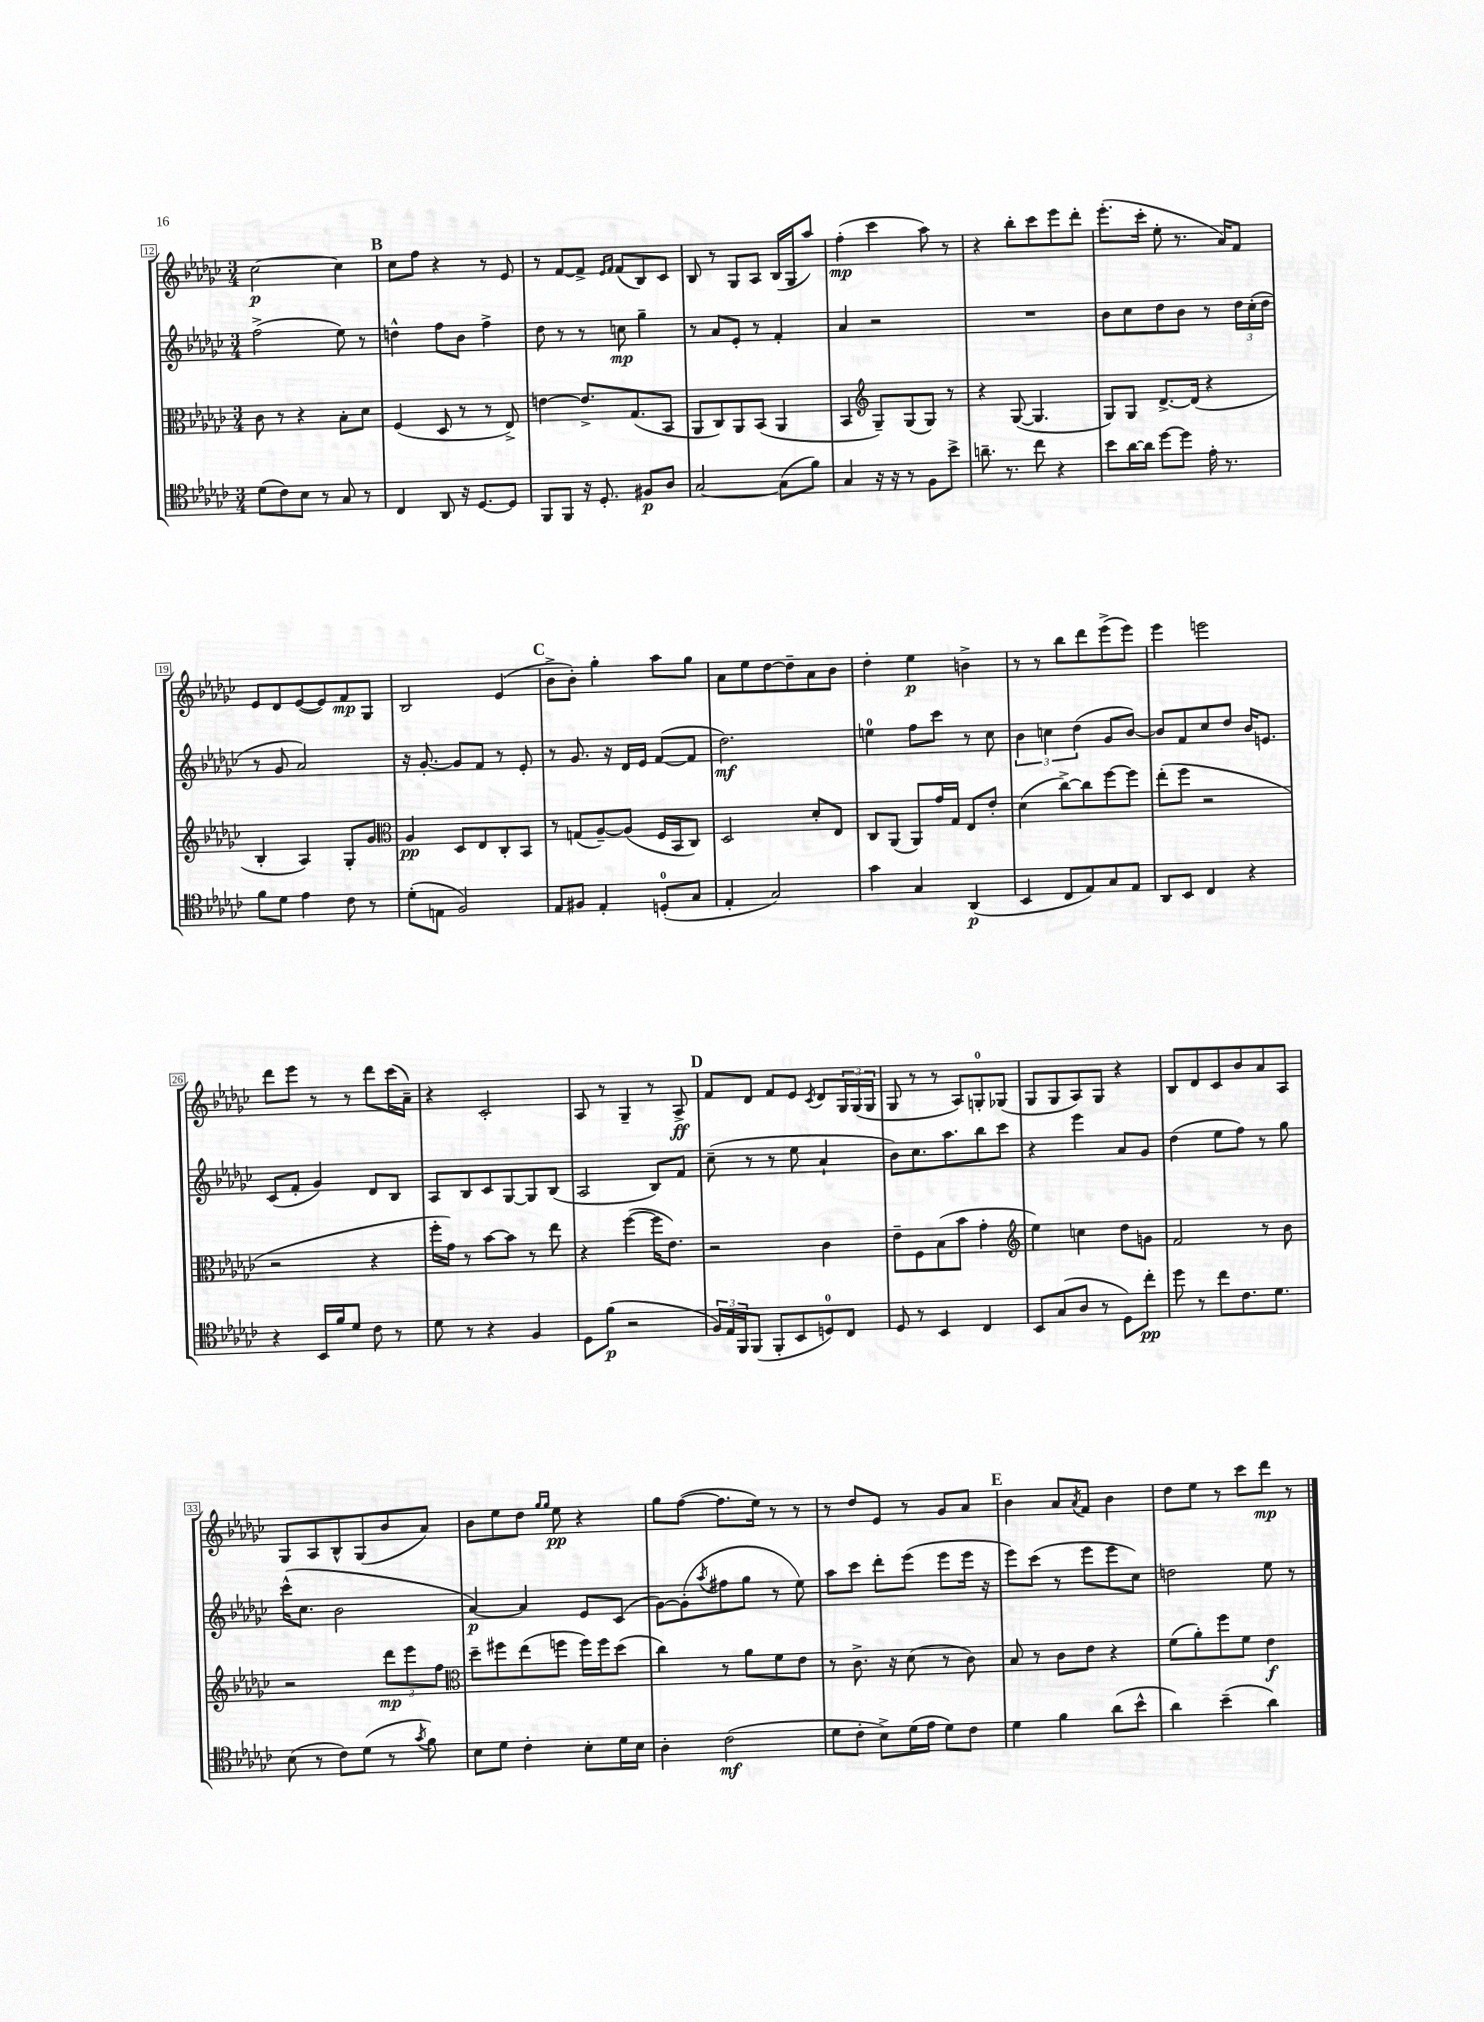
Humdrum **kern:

**kern	**dynam	**kern	**dynam	**kern	**dynam	**kern	**dynam
*part4	*part4	*part3	*part3	*part2	*part2	*part1	*part1
*staff4	*staff4	*staff3	*staff3	*staff2	*staff2	*staff1	*staff1
*clefC4	*	*clefC3	*	*clefG2	*	*clefG2	*
*k[b-e-a-d-g-c-]	*	*k[b-e-a-d-g-c-]	*	*k[b-e-a-d-g-c-]	*	*k[b-e-a-d-g-c-]	*
*M3/4	*	*M3/4	*	*M3/4	*	*M3/4	*
=12	=12	=12	=12	=12	=12	=12	=12
(8d-\L	.	8c-\	.	(2ff^\	.	[2cc-\	p
8c-\)	.	8r	.	.	.	.	.
8B-\J	.	4r	.	.	.	.	.
8r	.	.	.	.	.	.	.
8G-/	.	8B-'\L	.	8ee-\)	.	4cc-\]	.
8r	.	8d-\J	.	8r	.	.	.
!!LO:REH:place=s1:t=B
=13	=13	=13	=13	=13	=13	=13	=13
4C-/	.	(4F/	.	4ddn^^\	.	8cc-\L	.
.	.	.	.	.	.	8ff\J	.
8AA-/	.	8D-/	.	8ff\L	.	4r	.
16r	.	8r	.	8b-\J	.	.	.
[8.D-/L	.	.	.	.	.	.	.
.	.	8r	.	4ff^\	.	8r	.
8D-/J]	.	8E-^/)	.	.	.	8e-/	.
=14	=14	=14	=14	=14	=14	=14	=14
8FF/L	.	[4en\	.	8dd-\	.	8r	.
8FF/J	.	.	.	8r	.	[8f/L	.
16r	.	8.e^/L]	.	8r	.	8f^/J]	.
8.D-'/	.	.	.	.	.	.	.
.	.	.	.	.	.	16qqe-/LL	.
.	.	.	.	.	.	16qqf/JJ	.
.	.	.	.	8ccn\	mp	(8f/L	.
.	.	(8.G-/	.	.	.	.	.
8F#X/L	p	.	.	4gg-~\	.	8B-/)	.
8A-/J	.	8BB-/J	.	.	.	8c-/J	.
=15	=15	=15	=15	=15	=15	=15	=15
[2G-/	.	8AA-/L	.	8r	.	8B-/	.
.	.	8C-/)	.	8a-/L	.	8r	.
.	.	8AA-/	.	8e-'/J	.	8G-/L	.
.	.	(8BB-/J	.	8r	.	8A-/J	.
(8G-\L]	.	4AA-/	.	4f'/	.	(16B-/LL	.
.	.	.	.	.	.	16G-/J	.
8f\J)	.	.	.	.	.	8aa-/J)	.
=16	=16	=16	=16	=16	=16	=16	=16
4G-/	.	4BB-/	.	4a-/	.	(4ff'\	mp
*	*	*clefG2	*	*	*	*	*
16r	.	8G-~/L)	.	2r	.	4ccc-\	.
16r	.	.	.	.	.	.	.
8r	.	(8G-/	.	.	.	.	.
8F\L	.	8G-/J)	.	.	.	8aa-\)	.
8b-^\J	.	8r	.	.	.	8r	.
=17	=17	=17	=17	=17	=17	=17	=17
8.an~\	.	4r	.	2.r	.	4r	.
8.r	.	.	.	.	.	.	.
.	.	([8G-/	.	.	.	8bb-'\L	.
8cc-\	.	4.G-/]	.	.	.	8ccc-\	.
4r	.	.	.	.	.	8eee-\	.
.	.	.	.	.	.	8ddd-'\J	.
=18	=18	=18	=18	=18	=18	=18	=18
8b-\L	.	8G-/L)	.	8b-\L	.	(8.eee-'\L	.
[16a-\L	.	8G-/J	.	8cc-\	.	.	.
16a-\JJ]	.	.	.	.	.	16ccc-'\Jk	.
[8dd-\L	.	[8.d-^/L	.	8dd-\	.	8ee-'\	.
8dd-\J]	.	.	.	8b-\J	.	8.r	.
.	.	(16d-/Jk]	.	.	.	.	.
16e-'\	.	4r	.	8r	.	.	.
8.r	.	.	.	.	.	16a-/KL)	.
.	.	.	.	24dd-\LL	.	8f/J	.
.	.	.	.	(24cc-'\	.	.	.
.	.	.	.	24dd-\JJ	.	.	.
!!LO:LB:g=z
=19	=19	=19	=19	=19	=19	=19	=19
8f\L	.	4B-'/	.	8r	.	8e-/L	.
8d-\J	.	.	.	8g-/	.	8d-/	.
4e-\	.	4A-/)	.	2a-/)	.	([8e-/	.
.	.	.	.	.	.	8e-/])	.
8c-\	.	8G-'/L	.	.	.	8f/	mp
8r	.	8g-/J	.	.	.	8G-/J	.
=20	=20	=20	=20	=20	=20	=20	=20
*	*	*clefC3	*	*	*	*	*
(8d-'\L	.	4A-/	pp	16r	.	2B-/	.
.	.	.	.	[8.g-'/	.	.	.
8En\J	.	.	.	.	.	.	.
2F/)	.	8D-/L	.	8g-/L]	.	.	.
.	.	8E-/	.	8f/J	.	.	.
.	.	8C-'/	.	8r	.	(4e-/	.
.	.	8BB-/J	.	8e-'/	.	.	.
!!LO:REH:place=s1:t=C
=21	=21	=21	=21	=21	=21	=21	=21
8E-/L	.	8r	.	8r	.	8b-^\L	.
8F#X/J	.	(8Gn/L	.	8.g-/	.	8b-'\J)	.
4E-'/	.	[8A-~/)	.	.	.	4gg-'\	.
.	.	.	.	16r	.	.	.
.	.	(8A-/J]	.	16d-/LL	.	.	.
.	.	.	.	16e-/JJ	.	.	.
(8Dn'/L	.	16F/LL	.	([8f/L	.	8aa-\L	.
.	.	16BB-/J	.	.	.	.	.
8G-/J	.	8C-/J)	.	8f/J]	.	8gg-\J	.
=22	=22	=22	=22	=22	=22	=22	=22
4E-'/	.	2D-/	.	2.dd-\)	mf	8a-\L	.
.	.	.	.	.	.	8ee-\	.
2G-/)	.	.	.	.	.	[8dd-\	.
.	.	.	.	.	.	8dd-~\]	.
.	.	8d-'/L	.	.	.	8a-\	.
.	.	8E-/J	.	.	.	8b-\J	.
=23	=23	=23	=23	=23	=23	=23	=23
4g-\	.	8C-/L	.	4een\	.	4dd-'\	.
.	.	(8AA-/J	.	.	.	.	.
4G-/	.	8AA-/L)	.	8ff\L	.	4ee-\	p
.	.	16g-/L	.	8ccc-\J	.	.	.
.	.	16G-/JJ	.	.	.	.	.
(4AA-/	p	8E-/L	.	8r	.	4bn^\	.
.	.	8e-'/J	.	8cc-\	.	.	.
=24	=24	=24	=24	=24	=24	=24	=24
4BB-/	.	(4d-\	.	6b-\	.	8r	.
.	.	.	.	.	.	8r	.
.	.	.	.	6ccn\	.	.	.
8C-/L	.	[8cc-^\L)	.	.	.	8bb-\L	.
.	.	.	.	(6dd-\	.	.	.
8E-/)	.	8cc-\]	.	.	.	8ddd-\	.
8G-/	.	[8ff\	.	8g-/L	.	(8eee-^\	.
8E-/J	.	8ff\J]	.	[8b-/J)	.	8eee-\J)	.
=25	=25	=25	=25	=25	=25	=25	=25
8AA-/L	.	(8ee-'\L	.	8b-/L]	.	4eee-\	.
8BB-/J	.	8ff\J	.	8f/	.	.	.
4C-/	.	2r	.	8cc-/	.	2eeen\	.
.	.	.	.	8dd-/J	.	.	.
4r	.	.	.	16b-/KL	.	.	.
.	.	.	.	8.en/J	.	.	.
!!LO:LB:g=z
=26	=26	=26	=26	=26	=26	=26	=26
4r	.	2r	.	(8c-/L	.	8ddd-\L	.
.	.	.	.	8f'/J	.	8eee-\J	.
16BB-/LL	.	.	.	4g-/)	.	8r	.
16f/J	.	.	.	.	.	.	.
8d-/J	.	.	.	.	.	8r	.
8c-\	.	4r	.	8d-/L	.	8ddd-\L	.
8r	.	.	.	8B-/J	.	(16ccc-\L	.
.	.	.	.	.	.	16a-~\JJ)	.
=27	=27	=27	=27	=27	=27	=27	=27
8d-\	.	16ff'\LL	.	8A-/L	.	4r	.
.	.	16g-\JJ)	.	.	.	.	.
8r	.	8r	.	8B-/	.	.	.
4r	.	[8b-\L	.	8c-/	.	2c-'/	.
.	.	8b-\J]	.	[8G-/	.	.	.
4F/	.	8r	.	8G-/]	.	.	.
.	.	8ee-\	.	(8B-/J	.	.	.
=28	=28	=28	=28	=28	=28	=28	=28
8D-\L	.	4r	.	2A-/	.	8A-/	.
(8f\J	p	.	.	.	.	8r	.
2r	.	([4ff\	.	.	.	4G-~/	.
.	.	16ff\KL]	.	8B-/L)	.	8r	.
.	.	8.e-\J)	.	.	.	.	.
.	.	.	.	8f/J	.	8A-^/	ff
!!LO:REH:place=s1:t=D
=29	=29	=29	=29	=29	=29	=29	=29
24F/LL)	.	2r	.	(8cc-~\	.	8f/L	.
24E-/	.	.	.	.	.	.	.
24FF/J	.	.	.	.	.	.	.
(8FF/J	.	.	.	8r	.	8d-/J	.
8FF'/L	.	.	.	8r	.	8f/L	.
8BB-/	.	.	.	8ee-\	.	8e-/J	.
.	.	.	.	.	.	8qc-/	.
8Dn/)	.	4c-\	.	4a-`/	.	8d-/L	.
8C-/J	.	.	.	.	.	24G-/L	.
.	.	.	.	.	.	(24G-/	.
.	.	.	.	.	.	24G-/JJ	.
=30	=30	=30	=30	=30	=30	=30	=30
8D-/	.	8e-~\L	.	8b-\L)	.	8G-/	.
8r	.	8F\	.	8.cc-\	.	8r	.
4BB-/	.	(8B-\	.	.	.	8r	.
.	.	.	.	8.aa-\	.	.	.
.	.	8b-\J	.	.	.	8A-/L)	.
4C-/	.	4g-'\	.	8bb-\	.	8Gn'/	.
.	.	.	.	8ccc-\J	.	(8G-X/J	.
=31	=31	=31	=31	=31	=31	=31	=31
*	*	*clefG2	*	*	*	*	*
8BB-/L	.	4ee-\)	.	4r	.	8G-/L	.
(8G-/	.	.	.	.	.	8G-/	.
8A-/J	.	4ccn\	.	4eee-\	.	8A-/)	.
8r	.	.	.	.	.	8G-/J	.
8D-\L)	.	8dd-\L	.	8a-/L	.	4r	.
8cc-'\J	pp	8gn\J	.	8g-/J	.	.	.
=32	=32	=32	=32	=32	=32	=32	=32
8dd-\	.	2f/	.	(4dd-\	.	8B-/L	.
8r	.	.	.	.	.	8d-/	.
8cc-\L	.	.	.	8ee-\L	.	8c-/	.
8.c-\	.	.	.	8ff\J)	.	8b-/	.
.	.	8r	.	8r	.	8a-/	.
8.d-\J	.	.	.	.	.	.	.
.	.	8b-\	.	8gg-\	.	8A-/J	.
!!LO:LB:g=z
=33	=33	=33	=33	=33	=33	=33	=33
(8B-\	.	2r	.	(16ccc-^^\KL	.	8G-/L	.
.	.	.	.	8.cc-\J	.	.	.
8r	.	.	.	.	.	8A-/	.
8c-\L)	.	.	.	2b-\	.	8B-^^/	.
(8d-\J	.	.	.	.	.	(8G-/	.
8r	.	12ddd-\L	mp	.	.	8b-/	.
.	.	12eee-\	.	.	.	.	.
8qg-/	.	.	.	.	.	.	.
8f\)	.	.	.	.	.	8a-/J)	.
.	.	12ff\J	.	.	.	.	.
=34	=34	=34	=34	=34	=34	=34	=34
*	*	*clefC3	*	*	*	*	*
8B-\L	.	8dd-~\L	.	[4a-/)	p	8b-\L	.
8d-\J	.	8ff#X\	.	.	.	8ee-\	.
4c-'\	.	(8ee-\	.	4a-/]	.	8dd-\J	.
.	.	.	.	.	.	16qqgg-/LL	.
.	.	.	.	.	.	16qqgg-/JJ	.
.	.	8ffn\J	.	.	.	8ee-\	pp
8B-'\L	.	16ff\LL)	.	8e-/L	.	4r	.
.	.	16ff\J	.	.	.	.	.
16d-\L	.	(8dd-\J	.	(8c-/J	.	.	.
16B-\JJ	.	.	.	.	.	.	.
=35	=35	=35	=35	=35	=35	=35	=35
4A-'\	.	4cc-\)	.	[8g-\L)	.	8gg-\L	.
.	.	.	.	(8g-'\]	.	([8ff\J	.
.	.	.	.	8qaa-/	.	.	.
(2c-\	mf	8r	.	8ff#X\	.	8.ff\L]	.
.	.	8a-\L	.	8gg-\J	.	.	.
.	.	.	.	.	.	16ee-\Jk)	.
.	.	8f\	.	8r	.	8r	.
.	.	8e-\J	.	8ee-\)	.	8r	.
=36	=36	=36	=36	=36	=36	=36	=36
8d-\L	.	8r	.	8aa-\L	.	8r	.
8c-'\J	.	8.c-^\	.	8ccc-\J	.	8dd-/L	.
8B-^\L)	.	.	.	8ddd-'\L	.	8e-/J	.
.	.	16r	.	.	.	.	.
(16d-\L	.	(8d-\	.	(8eee-\J	.	8r	.
16e-\JJ	.	.	.	.	.	.	.
8d-\L)	.	8r	.	8eee-\L	.	8g-/L	.
8c-\J	.	8c-\)	.	16eee-\Jk	.	8a-/J	.
.	.	.	.	16r	.	.	.
!!LO:REH:place=s1:t=E
=37	=37	=37	=37	=37	=37	=37	=37
4d-\	.	8B-/	.	8eee-\L)	.	4b-\	.
.	.	8r	.	(8ccc-\J	.	.	.
4f\	.	8c-\L	.	8r	.	8a-/L	.
.	.	.	.	.	.	8qa-/	.
.	.	8e-\J	.	8eee-\L	.	8f/J	.
(8a-\L	.	4r	.	8eee-\	.	4b-\	.
8b-^^\J	.	.	.	8cc-\J)	.	.	.
=38	=38	=38	=38	=38	=38	=38	=38
4a-\)	.	(8f\L	.	2ddn\	.	8dd-\L	.
.	.	8a-'\)	.	.	.	8ee-\J	.
(4b-~\	.	8ff\	.	.	.	8r	.
.	.	8f\J	.	.	.	8ccc-\L	.
4a-\)	.	4e-\	f	8ee-\	.	8ddd-\J	mp
.	.	.	.	8r	.	8r	.
==	==	==	==	==	==	==	==
*-	*-	*-	*-	*-	*-	*-	*-
